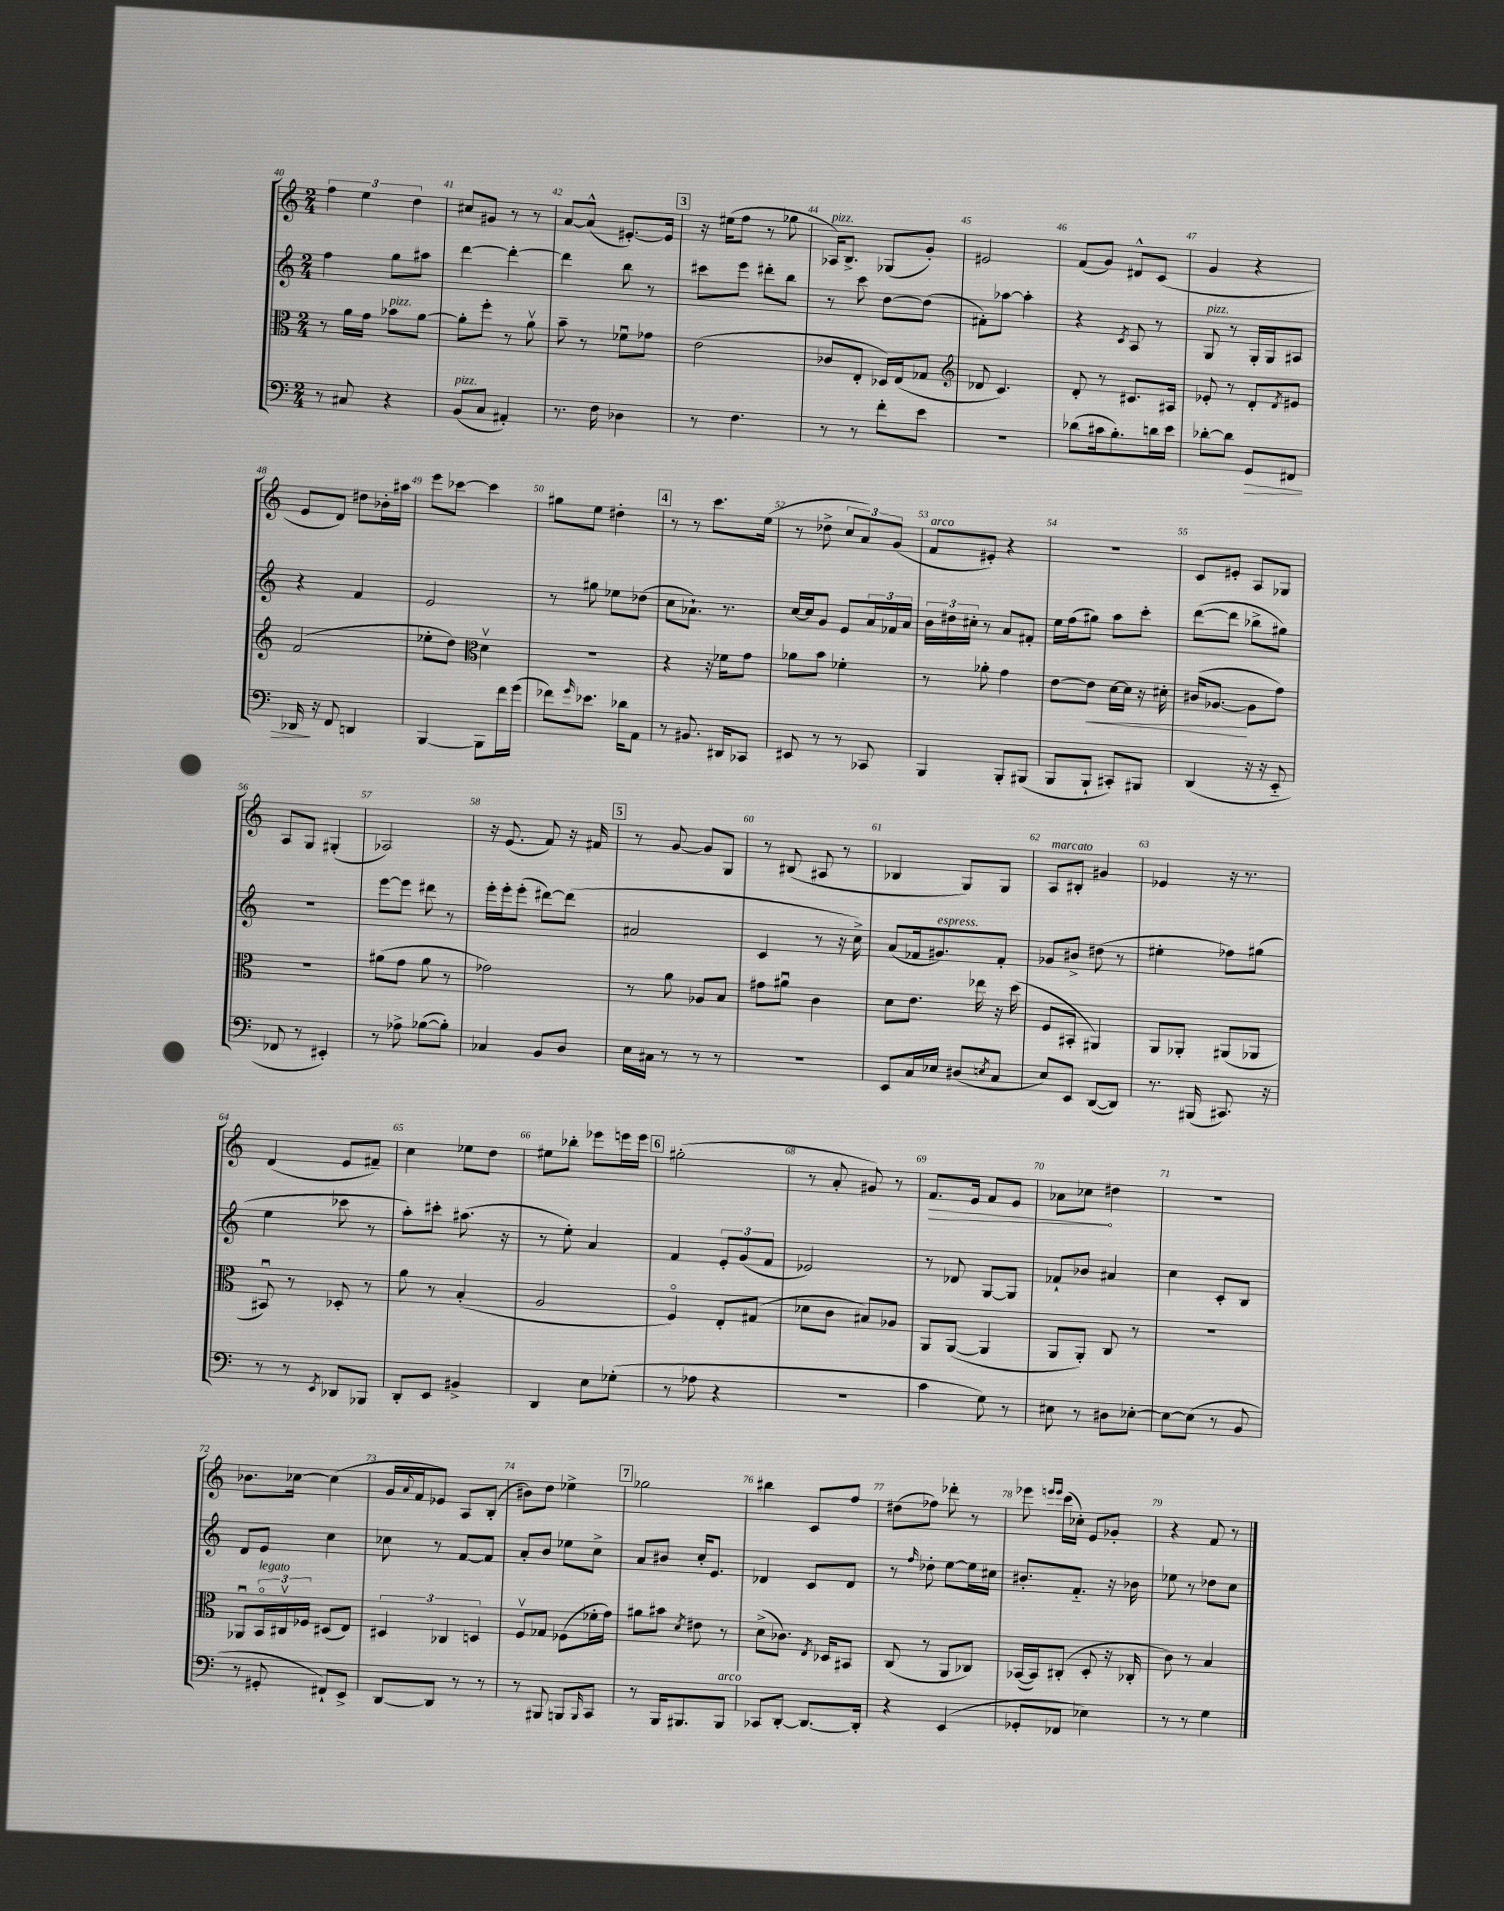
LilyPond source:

<<
\new StaffGroup <<
\new Staff = "s0" {
    \clef treble \key c \major \numericTimeSignature \time 2/4
    \tuplet 3/2 { f''4 e''4 d''4 } |
    cis''8 gis'8 r8 r8 |
    a'8~ a'8-^( eis'8.~-.) eis'16 |
    \mark \markup { \box "3" } r16 eis''16( f''8 r8 ges''8 |
    aes16^\markup { \italic "pizz." }) b8.-> ges8( g'8-.) |
    eis'2 |
    f'8( g'8) dis'8-^ c'8( |
    g'4 r4 |
    e'8 d'8) dis''8 bes'16-. ais''16 |
    e'''8 ces'''8~ ces'''4 |
    gis''8 e''8 dis''4-. |
    \mark \markup { \box "4" } r8 r8 c'''8. e''16( |
    r8 des''8-> \tuplet 3/2 { c''8 a'8) g'8( } |
    f'8^\markup { \italic "arco" } eis'8-.) r4 |
    R2 |
    c'8 eis'8-. a8 ges8 |
    a8 g8 gis4-.( |
    aes2) |
    r16 e'8.( f'8) r16 fis'16 |
    \mark \markup { \box "5" } r8 g'8~ g'8 g8 |
    r8 bis8( ais8 r8 |
    bes4 g8) g8 |
    a8^\markup { \italic "marcato" } bis8-. gis'4 |
    ees'4 r16 r8. |
    d'4( e'8 fis'8--) |
    c''4 ees''8 d''8 |
    eis''8 bes''8-. ees'''8 e'''16 e'''16 |
    \mark \markup { \box "6" } gis''2-.( |
    r8 a'8-. gis'8) r8 |
    \once \override Hairpin.circled-tip = ##t f'8.\> e'16 f'8 e'8 |
    aes'8 ces''8\! dis''4 |
    r2 |
    bes'8. ces''16~ ces''4( |
    g'16 \appoggiatura { a'8 } f'16 ees'8) a8 b8-.( |
    bis'8) d''8 ees''4-> |
    \mark \markup { \box "7" } ges''2 |
    bis''4 c'8 f''8 |
    dis''8( fes''8) des'''8-. r8 |
    ees'''8 \grace { e'''16 e'''16 } c'''16( ces''16-.) e'8 ges'8-. |
    r4 f'8 r8 \bar "|." |
}
\new Staff = "s1" {
    \clef treble \key c \major \numericTimeSignature \time 2/4
    f''4 g''8 ais''8 |
    d'''4~ d'''4~-. |
    d'''4 b''8 r8 |
    \mark \markup { \box "3" } cis'''8 e'''8 dis'''8-. b''8 |
    r8 c'''8 d''8~ d''8( |
    fis'8-.) aes''8~ aes''4-. |
    r4 \acciaccatura { c'8 } a8 r8 |
    g8^\markup { \italic "pizz." } r8 g16-. g16 ais8 |
    r4 f'4 |
    e'2 |
    r8 gis''8 ees''8 des''8( |
    \mark \markup { \box "4" } c''8 aes'8.-!) r8. |
    c''16~ c''16 g'8 e'8 \tuplet 3/2 { a'16 fes'16 a'16 } |
    \tuplet 3/2 { b'16 dis''16 cis''16-. } r8 a'8 fis'8-. |
    e''16 f''16( gis''8) a''8 c'''8-. |
    d'''8~( d'''8 bes''8-> gis''8) |
    R2 |
    e'''8~ e'''8 dis'''8 r8 |
    e'''16-. e'''16-. e'''8-.( dis'''8~) dis'''8( |
    \mark \markup { \box "5" } ais'2 |
    c'4 r8 r16 c''16->) |
    a'8( fes'16 gis'8.^\markup { \italic "espress." }) fes'8-. |
    ges'8 bis'8-> dis''8( r8 |
    eis''4-. fes''8) gis''8( |
    e''4 ces'''8 r8 |
    a''8-.) cis'''8-. ais''8.( r16 |
    r8 e''8-.) a'4 |
    \mark \markup { \box "6" } f'4 \tuplet 3/2 { e'8-. g'8( f'8 } |
    ees'2) |
    r8 des'8 g8~ g8 |
    fes'8-! bes'8 ais'4 |
    c''4 c'8-. b8 |
    d'8 e'8 c''4 |
    ces''8 r8 f'8~ f'8 |
    a'8-. b'8 ees''8 c''8-> |
    \mark \markup { \box "7" } a'8 bis'8 c''16-. e'8. |
    des'4 c'8 des'8 |
    r8 \grace { f''16 } des''8-. e''8~ e''16 cis''16 |
    bis'8.-. f'8.-_ r16 bes'16 |
    ees''8 r8 des''8 c''8 \bar "|." |
}
\new Staff = "s2" {
    \clef alto \key c \major \numericTimeSignature \time 2/4
    r8 a'16 g'16 bes'8^\markup { \italic "pizz." } a'8~ |
    a'8-. f''8-. r8 a'8\upbow |
    b'8-- r8 fes'8\downbow ges'8 |
    \mark \markup { \box "3" } e'2( |
    ces'8 e8-. des16) e16( ges8 |
    \clef treble des'8 c'4.) |
    d'8-. r8 cis'8. ais16 |
    ees'8-. r8 d'8-. \acciaccatura { d'8 } eis'8 |
    f'2( |
    ees''8-. d''8) \clef alto d'4\upbow |
    r2 |
    \mark \markup { \box "4" } r4 r16 fes'16 g'8 |
    aes'8 b'8 fes'4-. |
    r8 aes'8-. g'4 |
    e'8~ e'8\< d'16~ d'16 r16 dis'16-. |
    cis'16( aes8.~\! aes8 g'8) |
    r2 |
    ais'8( g'8 ais'8 r8 |
    ges'2) |
    \mark \markup { \box "5" } r8 a'8 aes8 b8 |
    gis'8 ais'8\downbow c'4 |
    d'8 e'8. ees''16 r16 d''16( |
    f8 bis,8-. ais,4) |
    a,8 aes,8-. ais,8( aes,8 |
    bis,8\downbow) r8 des8-. r8 |
    a'8 r8 b4-.( |
    a2 |
    \mark \markup { \box "6" } f4\flageolet) e8-. gis8( |
    des'8 c'8 bis8) aes8 |
    a,8 a,8~( a,4 |
    a,8 a,8-.) c8 r8 |
    R2 |
    aes,8\downbow \tuplet 3/2 { b,16\flageolet^\markup { \italic "legato" } cis16\upbow fes16 } dis8( e8) |
    \tuplet 3/2 { dis4 ces4 d4 } |
    f8\upbow ges8 fes8( fes'16-. g'16) |
    \mark \markup { \box "7" } ais'8 bis'8 \acciaccatura { d'8 } eis'8 r8 |
    d'8->( ces'8.) \acciaccatura { e8 } des16 bis,8 |
    c8( r8 a,8 ces8) |
    bes,16~( bes,16) cis8-.( d8-. r16 ces16-. |
    c'8) r8 b4 \bar "|." |
}
\new Staff = "s3" {
    \clef bass \key c \major \numericTimeSignature \time 2/4
    r8 cis8 r4 |
    b,8^\markup { \italic "pizz." }( c8 ais,4-.) |
    r8. f16 des4 |
    \mark \markup { \box "3" } r8 f4. |
    r8 r8 f'8-. e'8 |
    r2 |
    des'8( cis'16 b8.-.) d'16 e'16 |
    des'8~-. des'8 g,8\> fis,8 |
    des,16\! r16 f,8 d,4 |
    b,,4~ b,,8 f'16 g'16( |
    fes'8) \grace { g'16 } ees'8. des'16 a,8 |
    \mark \markup { \box "4" } r8 bis,8. dis,16 ces,8 |
    eis,8 r8 r8 ces,8 |
    b,,4 b,,8-. bis,,8( |
    b,,8 b,,8-! cis,8-.) bis,,8 |
    d,4( r16 r16 e,8-_ |
    fes,8 r8 eis,4-.) |
    r8 aes8-> bes8~( bes8-.) |
    ces4 b,8 d8 |
    \mark \markup { \box "5" } e16 cis16 r8 r8 r8 |
    r2 |
    e,8 c16 ees16 dis8( \acciaccatura { e8 } c8 |
    e8) e,8 d,8~( d,8) |
    r8. bis,,16( cis,8.) r16 |
    r8 r8 \acciaccatura { e,8 } des,8 bes,,8 |
    d,8-. e,8 bis,4-> |
    d,4 e8 ges8-.( |
    \mark \markup { \box "6" } r8 aes8 r4 |
    r2 |
    c'4 g8) r8 |
    eis8 r8 dis8 ees8~-. |
    ees8~ ees8( r8 b,8 |
    r8 gis,8-. fis,8-!) e,8-> |
    d,8~ d,8 r8 r8 |
    r8 bis,,8 b,,8 \grace { b,,16 } c,8 |
    \mark \markup { \box "7" } r8 b,,16 bis,,8. bis,,8^\markup { \italic "arco" } |
    ces,8 d,8~-. d,8.~ d,16-. |
    r4 e,4( |
    ges,8-. fes,8 ees4) |
    r8 r8 g4 \bar "|." |
}
>>
>>
\layout { \context { \Score currentBarNumber = #40 \override BarNumber.break-visibility = ##(#f #t #t) barNumberVisibility = #all-bar-numbers-visible } }
